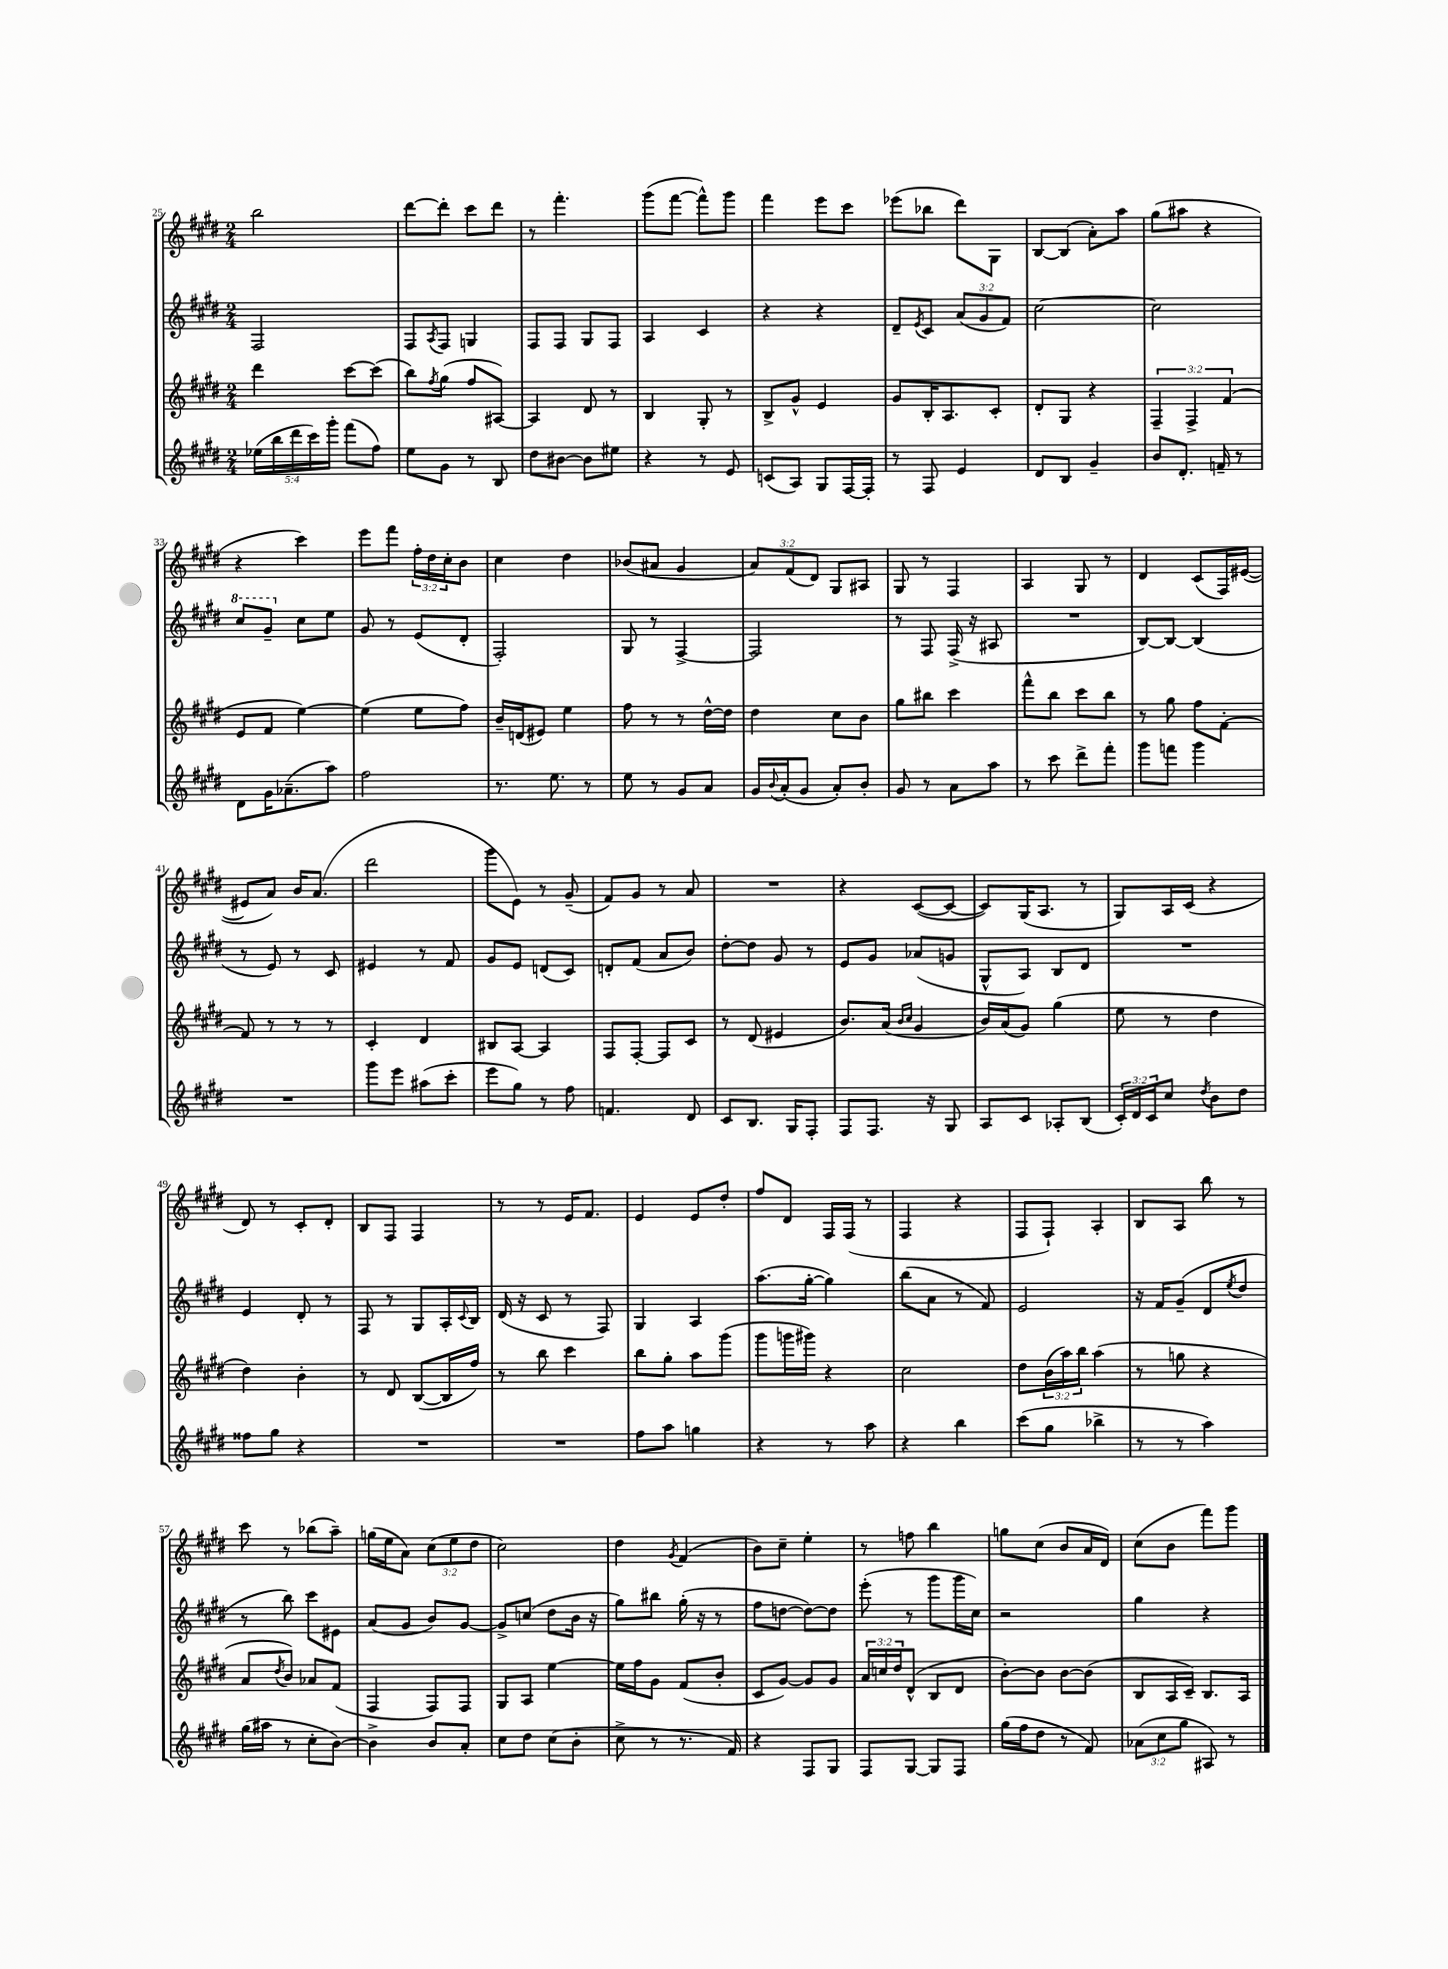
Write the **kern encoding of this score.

**kern	**kern	**kern	**kern
*part4	*part3	*part2	*part1
*staff4	*staff3	*staff2	*staff1
*clefG2	*clefG2	*clefG2	*clefG2
*k[f#c#g#d#]	*k[f#c#g#d#]	*k[f#c#g#d#]	*k[f#c#g#d#]
*M2/4	*M2/4	*M2/4	*M2/4
=25	=25	=25	=25
(20ee-X\LL	4ddd#\	2F#/	2bb\
20bb\	.	.	.
20ddd#\	.	.	.
20ccc#\)	.	.	.
20ggg#'\JJ	.	.	.
(8fff#\L	[8ccc#\L	.	.
8ff#\J)	(8ccc#\J]	.	.
=26	=26	=26	=26
8ee\L	8bb\L)	8F#/L	[8ddd#\L
.	8qff#/	8qA/	.
8g#\J	(8gg#\J	8F#/J	8ddd#'\J]
8r	8ff#/L	4Gn/	8ccc#\L
8B/	[8A#X/J)	.	8ddd#\J
=27	=27	=27	=27
8dd#\L	4A#/]	8F#/L	8r
[8b#X\J	.	8F#/J	4.fff#'\
8b#\L]	8d#/	8G#/L	.
8ee#X\J	8r	8F#/J	.
=28	=28	=28	=28
4r	4B/	4A/	(8ggg#\L
.	.	.	[8fff#\J
8r	8G#'/	4c#/	8fff#^^\L])
8e/	8r	.	8ggg#\J
=29	=29	=29	=29
(8cn/L	8B^/L	4r	4fff#\
8A/J)	8g#^^/J	.	.
8G#/L	4e/	4r	8eee\L
[16F#/L	.	.	8ccc#\J
16F#'/JJ]	.	.	.
=30	=30	=30	=30
8r	8g#/L	8d#~/L	(8eee-X\L
.	.	8qe/	.
8F#/	16B'/K	8c#/J	8bb-X\J
.	8.A/	.	.
4e/	.	(12a/L	8ddd#\L)
.	.	12g#/	.
.	8c#'/J	.	8G#\J
.	.	12f#/J)	.
=31	=31	=31	=31
8d#/L	8d#'/L	[2cc#\	[8B/L
8B/J	8G#/J	.	(8B/J]
4g#~/	4r	.	8a'\L)
.	.	.	8aa\J
=32	=32	=32	=32
8b/L	6F#~/	2cc#\]	(8gg#\L
8.d#'/J	.	.	8aa#X\J
.	6F#^/	.	.
.	.	.	4r
16fn~/	.	.	.
.	(6f#/	.	.
8r	.	.	.
!!LO:LB:g=z
=33	=33	=33	=33
*	*	*8va	*
8d#\L	8e/L	8ccc#/L	4r
16g#\K	8f#/J	8gg#~/J	.
(8.a-X~\	.	.	.
*	*	*X8va	*
.	[4ee\)	8cc#\L	4ccc#\)
8aa\J)	.	8ee\J	.
=34	=34	=34	=34
2ff#\	(4ee\]	8g#/	8eee\L
.	.	8r	8fff#\J
.	8ee\L	(8e/L	24ff#'\LL
.	.	.	24dd#\
.	.	.	24cc#'\J
.	8ff#\J)	8d#'/J	8b\J
=35	=35	=35	=35
8.r	16b~/LL	2F#'/)	4cc#\
.	(16dn/J	.	.
.	8e#X/J)	.	.
8.ee\	.	.	.
.	4ee\	.	4dd#\
8r	.	.	.
=36	=36	=36	=36
8ee\	8ff#\	8G#/	(8b-X/L
8r	8r	8r	8a#X/J
8g#/L	8r	[4F#^/	4g#/
8a/J	[16dd#^^\LL	.	.
.	16dd#\JJ]	.	.
=37	=37	=37	=37
16g#/LL	4dd#\	2F#/]	12a/L)
8qqb/	.	.	.
(16a'/J	.	.	.
.	.	.	(12f#/
8g#/J	.	.	.
.	.	.	12d#/J)
8a'/L)	8cc#\L	.	8G#/L
8b'/J	8b\J	.	8A#X/J
=38	=38	=38	=38
8g#/	8gg#\L	8r	8G#/
8r	8bb#X\J	8F#/	8r
8a\L	4ccc#\	(16F#^/	4F#/
.	.	16r	.
8aa\J	.	8A#X/	.
=39	=39	=39	=39
8r	8fff#^^\L	2r	4A/
8ccc#\	8bb\J	.	.
8ddd#^\L	8ccc#\L	.	8G#/
8fff#'\J	8bb\J	.	8r
=40	=40	=40	=40
8ggg#\L	8r	[8B/L)	4d#/
8fffn\J	8gg#\	8B/J_	.
4ggg#\	8ff#\L	(4B/]	(8c#/L
.	[8f#'\J	.	16F#/L)
.	.	.	([16e#X/JJ
!!LO:LB:g=z
=41	=41	=41	=41
2r	8f#/]	8r	8e#X/L]
.	8r	8e/)	8a/J)
.	8r	8r	16b/KL
.	.	.	(8.a/J
.	8r	8c#/	.
=42	=42	=42	=42
8ggg#\L	4c#'/	4e#X/	2ddd#\
8eee\J	.	.	.
(8aa#X\L	4d#/	8r	.
8ccc#'\J	.	8f#/	.
=43	=43	=43	=43
8eee\L	8B#X/L	8g#/L	8ggg#\L
8gg#\J)	[8A/J	8e/J	8e\J)
8r	4A/]	(8dn/L	8r
8ff#\	.	8c#/J)	(8g#~/
=44	=44	=44	=44
4.fn/	8F#/L	8dn'/L	8f#/L)
.	[8F#'/J	(8f#/J	8g#/J
.	8F#/L]	8a/L	8r
8d#/	8c#/J	8b/J)	8a/
=45	=45	=45	=45
8c#/L	8r	[8dd#'\L	2r
8.B/J	(8d#/	8dd#\J]	.
.	4e#X/	8g#/	.
16G#/KL	.	.	.
8F#'/J	.	8r	.
=46	=46	=46	=46
8F#/L	8.b/L)	8e/L	4r
8.F#/J	.	8g#/J	.
.	(16a/Jk	.	.
.	16qqb/LL	.	.
.	16qqcc#/JJ	.	.
.	4g#/	(8a-X/L	([8c#/L
16r	.	.	.
8G#/	.	8gn/J	8c#/J_
=47	=47	=47	=47
8A/L	16b/LL)	8G#^^/L	8c#/L])
.	(16a/J	.	.
8c#/J	8g#/J)	8A/J)	(16G#/K
.	.	.	8.A/J
8A-X'/L	(4gg#\	8B/L	.
(8B/J	.	8d#/J	8r
=48	=48	=48	=48
24c#'/LL)	8ee\	2r	8G#/L)
24d#/	.	.	.
24c#/J	.	.	.
8cc#/J	8r	.	16A/L
.	.	.	(16c#/JJ
8qdd#/	.	.	.
8b\L	4dd#\	.	4r
8dd#\J	.	.	.
!!LO:LB:g=z
=49	=49	=49	=49
8ff##X\L	4dd#\)	4e/	8d#/)
8gg#\J	.	.	8r
4r	4b'\	8d#'/	8c#'/L
.	.	8r	8d#'/J
=50	=50	=50	=50
2r	8r	8F#/	8B/L
.	8d#/	8r	8F#/J
.	([8B/L	8G#/L	4F#/
.	16B/L]	16A'/L	.
.	.	8qqc#/	.
.	16ff#/JJ)	16B/JJ	.
=51	=51	=51	=51
2r	8r	(16d#/	8r
.	.	16r	.
.	8bb\	8c#/	8r
.	4ccc#\	8r	16e/KL
.	.	.	8.f#/J
.	.	8F#/)	.
=52	=52	=52	=52
8ff#\L	8bb\L	4G#/	4e/
8aa\J	8gg#'\J	.	.
4ggn\	8aa\L	4A/	8e/L
.	(8ggg#\J	.	8dd#'/J
=53	=53	=53	=53
4r	8ggg#\L	(8.aa\L	8ff#/L
.	16gggn\L	.	8d#/J
.	16ggg#X\JJ)	[16gg#'\Jk	.
8r	4r	4gg#\])	16F#/LL
.	.	.	(16F#/JJ
8aa\	.	.	8r
=54	=54	=54	=54
4r	2cc#\	(8bb\L	4F#/
.	.	8a\J	.
4bb\	.	8r	4r
.	.	8f#/)	.
=55	=55	=55	=55
(8ccc#\L	8dd#\L	2e/	8F#/L
8gg#\J	(24b\L	.	8F#`/J)
.	24aa\)	.	.
.	24bb\JJ	.	.
4bb-X^\	(4aa\	.	4A'/
=56	=56	=56	=56
8r	8r	16r	8B/L
.	.	16f#/KL	.
8r	8ggn\	(8g#~/J	8A/J
4aa\)	4r	8d#/L	8bb\
.	.	8qee/	.
.	.	8dd#/J	8r
!!LO:LB:g=z
=57	=57	=57	=57
(16gg#\LL	8a/L	8r	8ccc#\
16aa#X\JJ	.	.	.
.	8qdd#/	.	.
8r	8b/J)	8bb\)	8r
8cc#'\L	8a-X/L	8ccc#\L	(8bb-X\L
[8b\J)	(8f#/J	8e#X\J	8aa~\J)
=58	=58	=58	=58
4b^\]	4F#/	(8a/L	(16ggn\LL
.	.	.	16ee\J
.	.	8g#/J	8a\J)
8b/L	8F#/L)	8b/L)	(12cc#\L
.	.	.	12ee\
8a'/J	8F#/J	[8g#/J	.
.	.	.	12dd#\J
=59	=59	=59	=59
8cc#\L	8G#/L	8g#^/L]	2cc#\)
8dd#\J	8A/J	(8ccn/J	.
(8cc#\L	[4ee\	8dd#\L	.
8b'\J	.	16b\Jk	.
.	.	16r	.
=60	=60	=60	=60
8cc#^\	16ee\LL]	8gg#\L)	4dd#\
.	16ff#\J	.	.
8r	8g#\J	8bb#X\J	.
.	.	.	8qg#/
8.r	(8f#/L	(16gg#'\	(4f#/
.	.	16r	.
.	8b'/J	8r	.
16f#/)	.	.	.
=61	=61	=61	=61
4r	8c#/L	8ff#\L	8b\L)
.	[8g#/J)	[8ddn\J	8cc#~\J
8F#/L	8g#/L]	8dd\L_)	4ee'\
8G#/J	8g#/J	8dd\J]	.
=62	=62	=62	=62
8F#/L	24a/LL	(8eee'\	8r
.	24ccn/	.	.
.	24dd#/J	.	.
[8G#/J	(8d#^^/J	8r	8ffn\
8G#/L]	8B/L	8ggg#\L	4bb\
8F#/J	8d#/J	16ggg#\L	.
.	.	16cc#\JJ)	.
=63	=63	=63	=63
(16gg#\LL	[8b'\L)	2r	8ggn\L
16ff#\J	.	.	.
8dd#\J	8b\J]	.	(8cc#\J
8r	[8b\L	.	8b/L
8f#/)	(8b\J]	.	16a/L
.	.	.	16d#/JJ)
=64	=64	=64	=64
(12a-X\L	8B/L	4gg#\	(8cc#\L
12cc#\	.	.	.
.	16A/L	.	8b\J
12gg#\J	.	.	.
.	16c#~/JJ)	.	.
8A#X/)	8.B/L	4r	8fff#\L)
8r	.	.	8ggg#\J
.	16A/Jk	.	.
==	==	==	==
*-	*-	*-	*-
